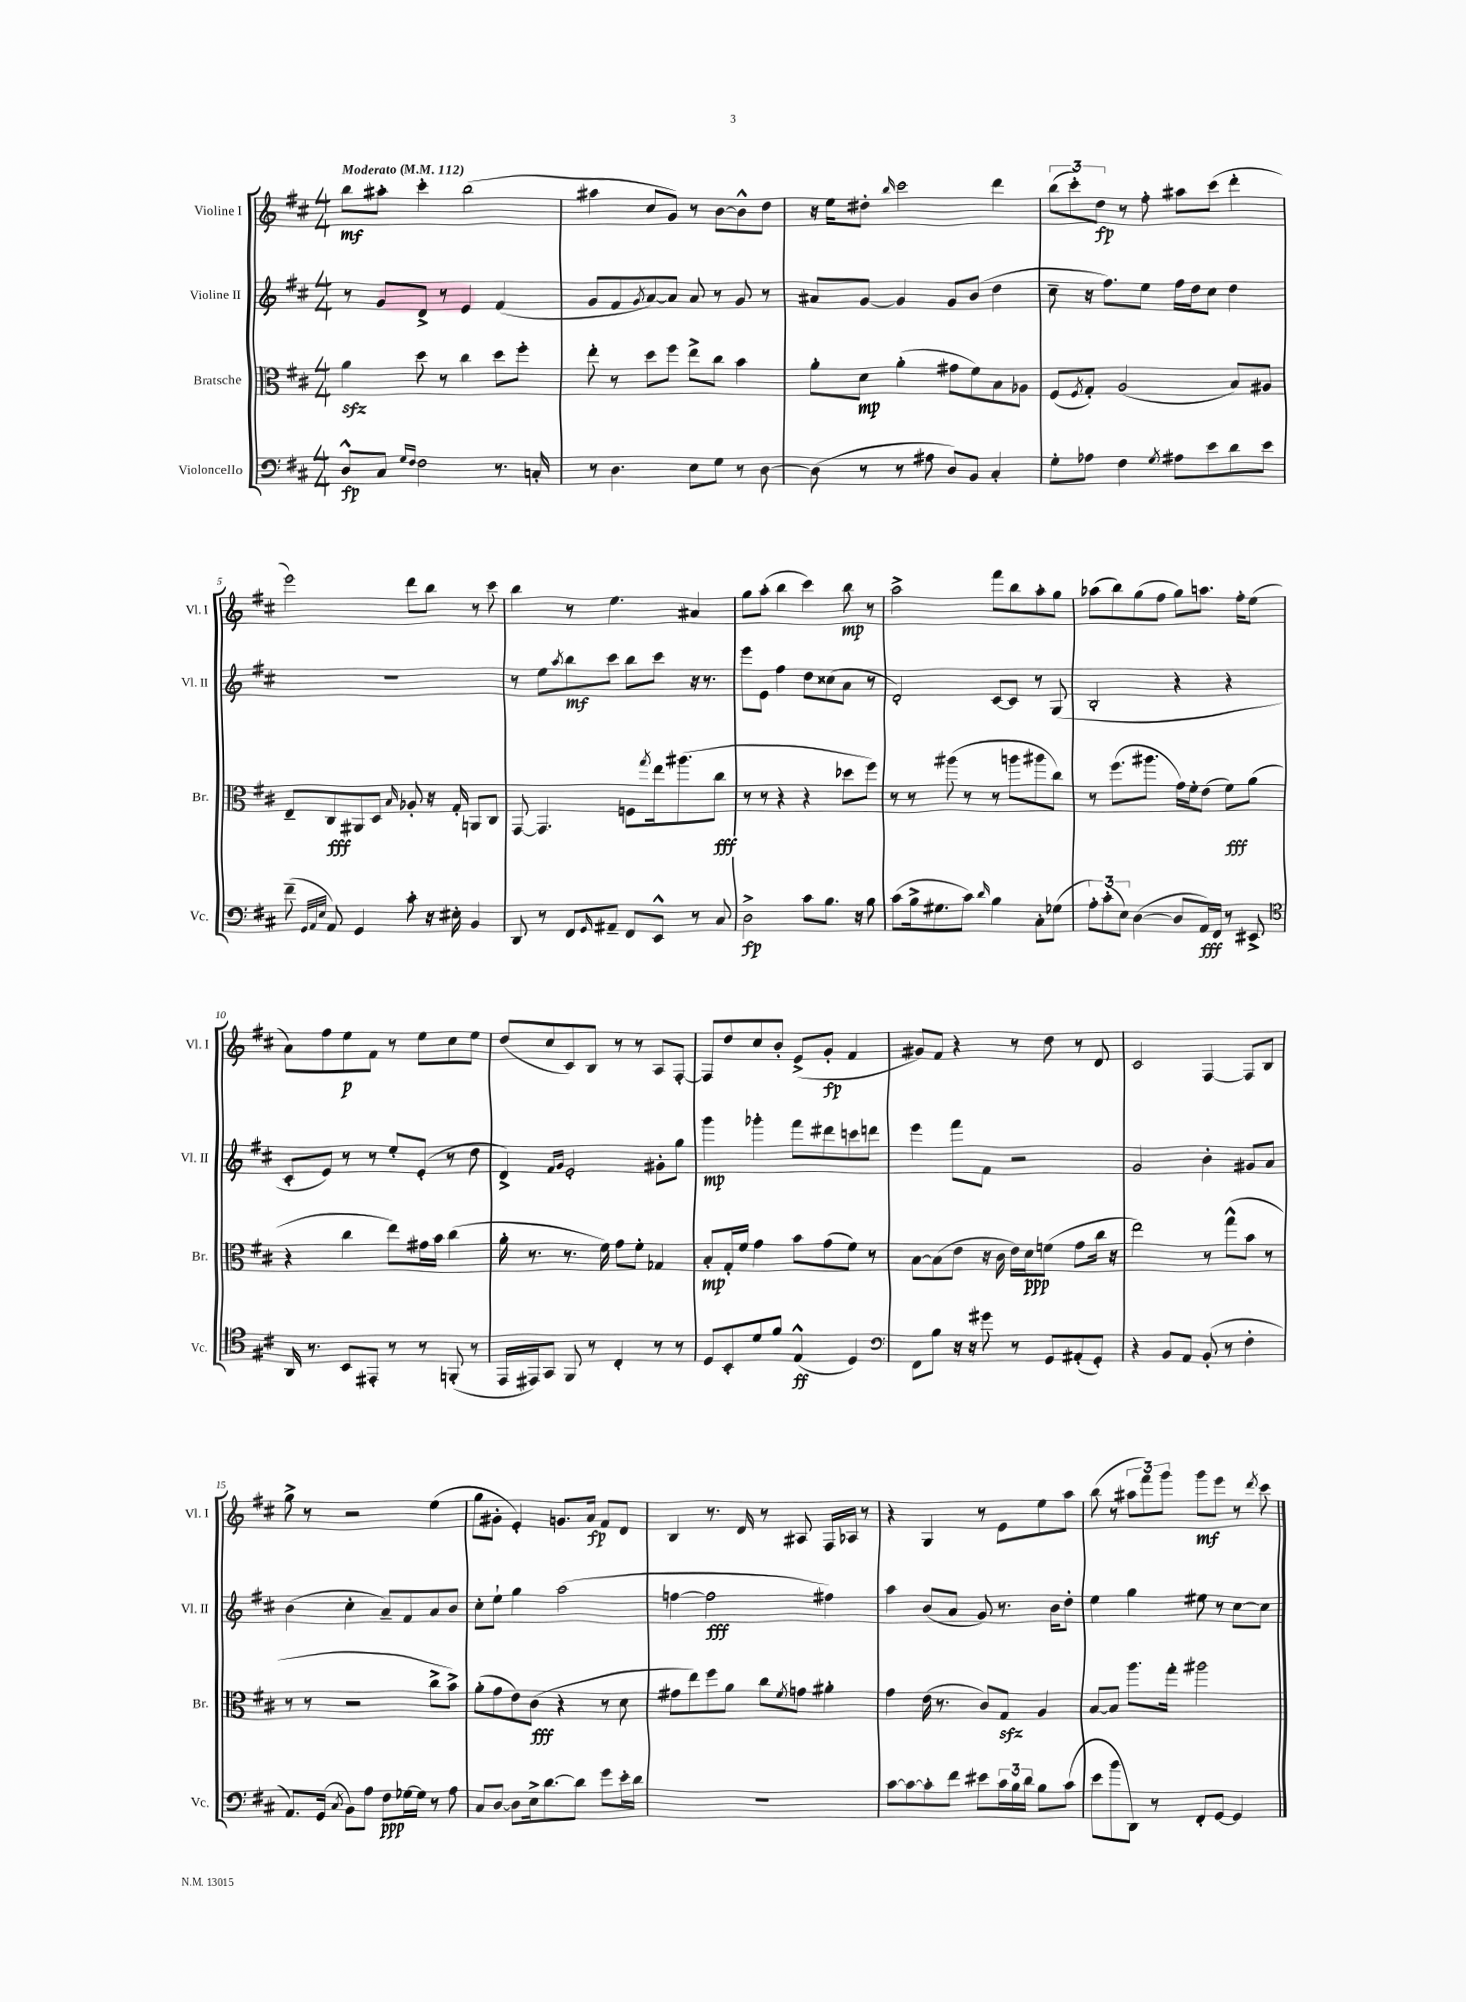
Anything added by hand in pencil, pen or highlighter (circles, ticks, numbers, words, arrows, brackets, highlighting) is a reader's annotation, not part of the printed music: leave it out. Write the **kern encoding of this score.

**kern	**dynam	**kern	**dynam	**kern	**dynam	**kern	**dynam
*part4	*part4	*part3	*part3	*part2	*part2	*part1	*part1
*staff4	*staff4	*staff3	*staff3	*staff2	*staff2	*staff1	*staff1
*I"Violoncello	*	*I"Bratsche	*	*I"Violine II	*	*I"Violine I	*
*I'Vc.	*	*I'Br.	*	*I'Vl. II	*	*I'Vl. I	*
*clefF4	*	*clefC3	*	*clefG2	*	*clefG2	*
*k[f#c#]	*	*k[f#c#]	*	*k[f#c#]	*	*k[f#c#]	*
*M4/4	*	*M4/4	*	*M4/4	*	*M4/4	*
*MM112	*	*MM112	*	*MM112	*	*MM112	*
=1	=1	=1	=1	=1	=1	=1	=1
!	!	!	!	!	!	!LO:TX:a:B:t=Moderato	!
8D^^/L	fp	4azz\	.	8r	.	8bb\L	mf
8C#/J	.	.	.	8g/L	.	8aa#X'\J	.
16qqG/LL	.	.	.	.	.	.	.
16qqF#/JJ	.	.	.	.	.	.	.
2F#\	.	8dd\	.	8d^/J	.	4ccc#'\	.
.	.	8r	.	8r	.	.	.
.	.	4cc#\	.	4e/	.	(2bb\	.
8.r	.	8dd\L	.	(4f#/	.	.	.
.	.	8ff#'\J	.	.	.	.	.
16Cn'/	.	.	.	.	.	.	.
=2	=2	=2	=2	=2	=2	=2	=2
8r	.	8ee'\	.	8g/L	.	4aa#X\	.
4.D\	.	8r	.	8f#/	.	.	.
.	.	.	.	8qg/	.	.	.
.	.	8dd\L	.	[8a/)	.	8cc#/L	.
.	.	8ff#\J	.	8a/J]	.	8g/J)	.
8E\L	.	8ee^\L	.	8a/	.	8r	.
8G\J	.	8cc#\J	.	8r	.	[8b\L	.
8r	.	4b\	.	8g/	.	8b^^\]	.
[8D\	.	.	.	8r	.	8dd\J	.
=3	=3	=3	=3	=3	=3	=3	=3
(8D\]	.	8a'\L	.	8a#X/L	.	16r	.
.	.	.	.	.	.	16ee\KL	.
8r	.	8d\J	mp	[8g/J	.	8dd#X'\J	.
.	.	.	.	.	.	16qqbb/	.
8r	.	(4a'\	.	4g/]	.	2ccc#\	.
8A#X\	.	.	.	.	.	.	.
8D/L)	.	8g#X\L	.	8g/L	.	.	.
8BB/J	.	8f#\)	.	(8b/J	.	.	.
4C#'/	.	8B\	.	4dd\	.	4ddd\	.
.	.	8A-X\J	.	.	.	.	.
=4	=4	=4	=4	=4	=4	=4	=4
8G'\L	.	(8F#/L	.	8cc#~\	.	(12bb\L	.
.	.	.	.	.	.	12ccc#'\)	.
.	.	8qF#/	.	.	.	.	.
8A-X\J	.	8G'/J)	.	16r	.	.	.
.	.	.	.	.	.	12dd\J	fp
.	.	.	.	8.ff#\L)	.	.	.
4F#\	.	(2A/	.	.	.	8r	.
.	.	.	.	8ee\J	.	8ff#'\	.
8qG/	.	.	.	.	.	.	.
8A#X\L	.	.	.	16ff#\LL	.	8aa#X\L	.
.	.	.	.	16dd\J	.	.	.
8e\	.	.	.	8cc#\J	.	(8ccc#\J	.
8d\	.	8B/L)	.	4dd\	.	4ddd'\	.
8e\J	.	8A#X/J	.	.	.	.	.
!!LO:LB:g=z
=5	=5	=5	=5	=5	=5	=5	=5
(8f#~\	.	8E~/L	.	1r	.	2eee\)	.
32qqGG/LLL	.	.	.	.	.	.	.
32qqAA/	.	.	.	.	.	.	.
32qqE/JJJ	.	.	.	.	.	.	.
8AA/)	.	8C#/	fff	.	.	.	.
4GG/	.	8AA#X/	.	.	.	.	.
.	.	8D/J	.	.	.	.	.
.	.	16qqB/	.	.	.	.	.
8c#'\	.	8A-X'/	.	.	.	8ddd\L	.
16r	.	16r	.	.	.	8bb\J	.
16E#X'\	.	16G'/	.	.	.	.	.
4BB/	.	8AAn/L	.	.	.	8r	.
.	.	8C#/J	.	.	.	8ccc#\	.
=6	=6	=6	=6	=6	=6	=6	=6
8DD/	.	[8GG/	.	8r	.	4bb\	.
8r	.	4.GG/]	.	8ee\L	.	.	.
.	.	.	.	8qaa/	.	.	.
8FF#/L	.	.	.	8bb\	mf	8r	.
16qqGG/	.	.	.	.	.	.	.
8AA#X~/J	.	.	.	8ccc#\J	.	4.ee\	.
8FF#/L	.	8Fn\L	.	8bb\L	.	.	.
.	.	8qgg/	.	.	.	.	.
8EE^^/J	.	16ee\k	.	8ccc#\J	.	.	.
.	.	(8.aa#X\	.	.	.	.	.
8r	.	.	.	16r	.	4a#X/	.
.	.	.	.	8.r	.	.	.
8C#/	.	8cc#\J	fff	.	.	.	.
=7	=7	=7	=7	=7	=7	=7	=7
2D^\	fp	8r	.	8eee\L	.	8gg\L	.
.	.	8r	.	8e\J	.	(8aa'\J	.
.	.	4r	.	4ff#\	.	4bb\	.
8c#\L	.	4r	.	8dd\L	.	4ccc#\)	.
8.B\J	.	.	.	(8cc##X\	.	.	.
.	.	8dd-X\L	.	8a\J	.	8bb\	mp
16r	.	.	.	.	.	.	.
8B\	.	8ff#\J)	.	8r	.	8r	.
=8	=8	=8	=8	=8	=8	=8	=8
(8c#\L	.	8r	.	2d'/)	.	2aa^\	.
16B^\k	.	8r	.	.	.	.	.
8.G#X\	.	.	.	.	.	.	.
.	.	(8aa#X\	.	.	.	.	.
8c#\J)	.	8r	.	.	.	.	.
16qqd/	.	.	.	.	.	.	.
4B\	.	8r	.	[8c#/L	.	8fff#\L	.
.	.	8aan\L	.	8c#/J]	.	8bb\	.
8C#'\L	.	8aa#X\	.	8r	.	8aa'\	.
(8G-X\J	.	8cc#\J)	.	(8G/	.	8gg\J	.
=9	=9	=9	=9	=9	=9	=9	=9
12A'\L)	.	8r	.	2B'/	.	(8aa-X\L	.
(12c#'\	.	.	.	.	.	.	.
.	.	(8.ff#\L	.	.	.	8bb\)	.
12E\J)	.	.	.	.	.	.	.
([4D\	.	.	.	.	.	(8gg\	.
.	.	8.aa#X\J	.	.	.	.	.
.	.	.	.	.	.	8ff#\J	.
8D/L]	.	16g\LL)	.	4r	.	8gg\L)	.
.	.	16f#'\J	.	.	.	.	.
16AA/L)	fff	(8e\J	.	.	.	8.aan\J	.
16FF#/JJ	.	.	.	.	.	.	.
8r	.	8f#\L)	fff	4r	.	.	.
.	.	.	.	.	.	16ff#'\KL	.
8EE#X^/	.	(8a\J	.	.	.	(8ee\J	.
!!LO:LB:g=z
=10	=10	=10	=10	=10	=10	=10	=10
*clefC4	*	*	*	*	*	*	*
16AA/	.	4r	.	8c#'/L	.	8a\L)	.
8.r	.	.	.	.	.	.	.
.	.	.	.	8e/J)	.	8ff#\	.
8BB/L	.	4cc#\	.	8r	.	8ee\	p
8EE#X'/J	.	.	.	8r	.	8f#\J	.
8r	.	8ee\L)	.	8ee'/L	.	8r	.
8r	.	16g#X\L	.	(8e'/J	.	8ee\L	.
.	.	16b\JJ	.	.	.	.	.
(8FFn'/	.	(4cc#\	.	8r	.	8cc#\	.
8r	.	.	.	8dd\	.	8ee\J	.
=11	=11	=11	=11	=11	=11	=11	=11
16EE/LL	.	16a'\	.	4d^/)	.	(8dd/L	.
16EE#X/J)	.	8.r	.	.	.	.	.
8GG/J	.	.	.	.	.	8cc#/	.
.	.	.	.	16qqf#/LL	.	.	.
.	.	.	.	16qqg/JJ	.	.	.
8FF#/	.	8.r	.	2e'/	.	8c#/)	.
8r	.	.	.	.	.	8B/J	.
.	.	16f#\)	.	.	.	.	.
4C#'/	.	8g\L	.	.	.	8r	.
.	.	8f#'\J	.	.	.	8r	.
8r	.	4G-X/	.	8g#X'\L	.	8A/L	.
8r	.	.	.	8gg\J	.	[8F#'/J	.
=12	=12	=12	=12	=12	=12	=12	=12
8D/L	.	8B'/L	mp	4ggg\	mp	8F#/L]	.
8BB'/	.	16G'/L	.	.	.	8dd/	.
.	.	16f#/JJ	.	.	.	.	.
8d/	.	4g\	.	4ggg-X'\	.	8cc#/	.
8f#/J	.	.	.	.	.	8b'/J	.
(4E^^/	ff	8b\L	.	8fff#\L	.	(8e^/L	.
.	.	(8g\	.	8ddd#X\	.	8g'/J	fp
4D/)	.	8f#\J)	.	8cccn\	.	4f#/	.
.	.	8r	.	8dddn\J	.	.	.
=13	=13	=13	=13	=13	=13	=13	=13
*clefF4	*	*	*	*	*	*	*
8FF#\L	.	[8B\L	.	4eee\	.	8g#X/L)	.
8B\J	.	(8B\]	.	.	.	8f#/J	.
16r	.	8e\J	.	8fff#\L	.	4r	.
16r	.	.	.	.	.	.	.
8g#X\	.	16r	.	8f#\J	.	.	.
.	.	16c#\	.	.	.	.	.
8r	.	16e\LL)	.	2r	.	8r	.
.	.	16d\J	ppp	.	.	.	.
8GG/L	.	(8fn\J	.	.	.	8dd\	.
(8AA#X'/	.	8g\L	.	.	.	8r	.
8GG'/J)	.	16cc#\Jk	.	.	.	8d/	.
.	.	16r	.	.	.	.	.
=14	=14	=14	=14	=14	=14	=14	=14
4r	.	2ee\)	.	2g/	.	2c#/	.
8BB/L	.	.	.	.	.	.	.
8AA/J	.	.	.	.	.	.	.
(8BB'/	.	8r	.	4b'\	.	[4F#/	.
8r	.	(8gg^^\L	.	.	.	.	.
4F#'\	.	8b\J	.	8g#X/L	.	8F#/L]	.
.	.	8r	.	8a/J	.	8B/J	.
!!LO:LB:g=z
=15	=15	=15	=15	=15	=15	=15	=15
8.AA/L)	.	8r	.	(4b\	.	8gg^\	.
.	.	8r	.	.	.	8r	.
(16GG/Jk	.	.	.	.	.	.	.
8qC#/	.	.	.	.	.	.	.
8BB\L)	.	2r	.	4cc#'\	.	2r	.
8A\J	.	.	.	.	.	.	.
8F#\L	ppp	.	.	8a~/L)	.	.	.
[16G-X\L	.	.	.	8f#/	.	.	.
16G-\JJ]	.	.	.	.	.	.	.
8r	.	8cc#^\L	.	8a/	.	(4ee\	.
8A\	.	8b^\J)	.	8b/J	.	.	.
=16	=16	=16	=16	=16	=16	=16	=16
8C#/L	.	(8a'\L	.	8cc#'\L	.	8gg\L	.
[8D/J	.	8g\	.	8ee`\J	.	8g#X'\J	.
8D\L]	.	8e\)	.	4gg\	.	4e'/)	.
16E^\k	.	(8c#\J	fff	.	.	.	.
[8.d\	.	.	.	.	.	.	.
.	.	4r	.	(2aa\	.	8.gn/L	.
8d\J]	.	.	.	.	.	.	.
.	.	.	.	.	.	16a/Jk	fp
8g\L	.	8r	.	.	.	8f#/L	.
16e'\L	.	8d\	.	.	.	8d/J	.
16d\JJ	.	.	.	.	.	.	.
=17	=17	=17	=17	=17	=17	=17	=17
1r	.	8g#X\L	.	[4ffn\	.	4B/	.
.	.	8ee\)	.	.	.	.	.
.	.	8ff#\	.	2ff\]	fff	8.r	.
.	.	8a\J	.	.	.	.	.
.	.	.	.	.	.	16d/	.
.	.	8cc#\L	.	.	.	8r	.
.	.	8qf#/	.	.	.	.	.
.	.	8gn\J	.	.	.	8A#X/	.
.	.	4a#X'\	.	4ff#X\)	.	16F#/LL	.
.	.	.	.	.	.	16A-X/JJ	.
.	.	.	.	.	.	8r	.
=18	=18	=18	=18	=18	=18	=18	=18
[8c#\L	.	4g\	.	4aa\	.	4r	.
8c#\_	.	.	.	.	.	.	.
8c#'\]	.	(16e\	.	(8b/L	.	4G/	.
.	.	8.r	.	.	.	.	.
8f#\J	.	.	.	8a/J	.	.	.
8e#X\L	.	8c#/L)	.	8g/)	.	8r	.
24c#\L	.	8Gzz/J	.	8.r	.	8e\L	.
24B\	.	.	.	.	.	.	.
24d\JJ	.	.	.	.	.	.	.
8B\L	.	4A/	.	.	.	8ee\	.
.	.	.	.	16b\KL	.	.	.
(8c#\J	.	.	.	8dd'\J	.	8aa\J	.
=19	=19	=19	=19	=19	=19	=19	=19
8e\L	.	[8B/L	.	4ee\	.	(8bb\	.
8b\	.	8B/J]	.	.	.	8r	.
8DD\J)	.	8.aa\L	.	4gg\	.	12aa#X\L	.
.	.	.	.	.	.	12fff#\)	.
8r	.	.	.	.	.	.	.
.	.	.	.	.	.	12ggg\J	.
.	.	16gg'\Jk	.	.	.	.	.
8FF#'/L	.	2aa#X\	.	8ee#X\	.	8ggg\L	mf
[8GG/J	.	.	.	8r	.	8eee\J	.
4GG/]	.	.	.	[8cc#\L	.	8r	.
.	.	.	.	.	.	8qddd/	.
.	.	.	.	8cc#\J]	.	8ccc#\	.
==	==	==	==	==	==	==	==
*-	*-	*-	*-	*-	*-	*-	*-
